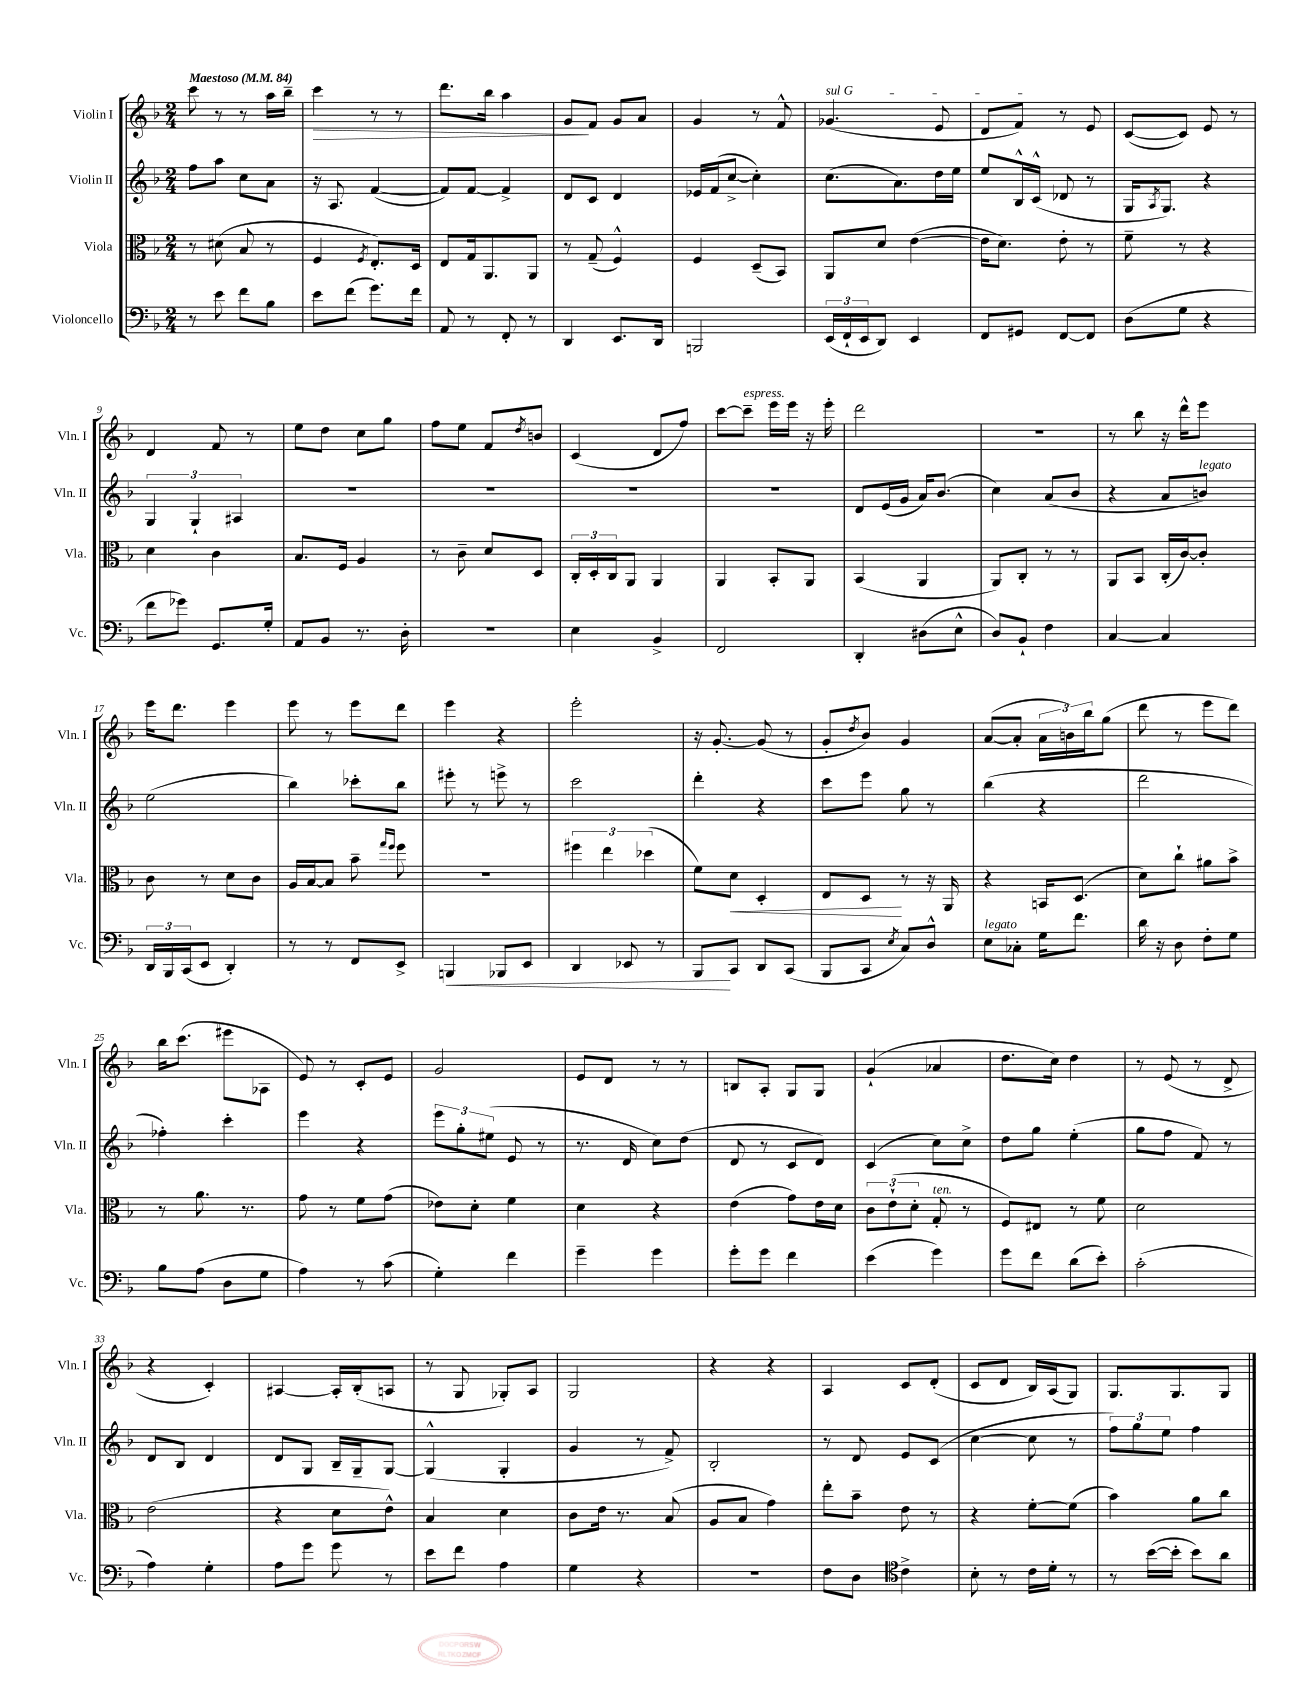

**kern	**kern	**kern	**kern
*staff4	*staff3	*staff2	*staff1
*clefF4	*clefC3	*clefG2	*clefG2
*k[b-]	*k[b-]	*k[b-]	*k[b-]
*M2/4	*M2/4	*M2/4	*M2/4
*MM84	*MM84	*MM84	*MM84
8r	8r	8ff	8ccc
8e	(8d#	8aa	8r
8f	8B-	8cc	8r
8B-	8r	8a	16aa
.	.	.	16bb-~
=	=	=	=
8e	4F	16r	4ccc
.	.	8.A	.
(8f	.	.	.
.	8qF	.	.
8.g)	8.E')	([4f	8r
.	.	.	8r
16f	16D	.	.
=	=	=	=
8AA	8E	8f])	8.ddd
8r	16G	[8f	.
.	8.AA	.	16bb-
8FF'	.	4f^]	4aa
8r	8AA	.	.
=	=	=	=
4DD	8r	8d	8g
.	(8G~	8c	8f
8.EE	4F^^)	4d	8g
.	.	.	8a
16DD	.	.	.
=	=	=	=
2BBB	4F	16e-	4g
.	.	(16f	.
.	.	[8cc^	.
.	(8D~	4cc'])	8r
.	8BB-)	.	8f^^
=	=	=	=
(24EE	8AA	(8.cc	(4.g-
24FF`	.	.	.
24EE	.	.	.
8DD)	8d	.	.
.	.	8.a)	.
4EE	([4e	.	.
.	.	16dd	8e
.	.	16ee	.
=	=	=	=
8FF	16e]	8ee	8d
.	8.d)	.	.
8GG#	.	16B-^^	8f)
.	.	(16c^^	.
[8FF	8e'	8d-	8r
8FF]	8r	8r	8e
=	=	=	=
(8D	8f~	16G	([8c
.	.	8qA	.
.	.	8.G)	.
8G	8r	.	8c])
4r	4r	4r	8e
.	.	.	8r
=	=	=	=
8f	4d	6G	4d
8g-)	.	.	.
.	.	6G`	.
8.GG	4c	.	8f
.	.	6A#	.
.	.	.	8r
16G'	.	.	.
=	=	=	=
8AA	8.B-	2r	8ee
8BB-	.	.	8dd
.	16F	.	.
8.r	4A	.	8cc
.	.	.	8gg
16D'	.	.	.
=	=	=	=
2r	8r	2r	8ff
.	8c~	.	8ee
.	8d	.	8f
.	.	.	8qdd
.	8D	.	8b
=	=	=	=
4E	24C'	2r	(4c
.	24D'	.	.
.	24C	.	.
.	8AA	.	.
4BB-^	4AA	.	8d
.	.	.	8ff)
=	=	=	=
2FF	4AA	2r	[8ccc
.	.	.	8ccc~]
.	8BB-'	.	16eee
.	.	.	16eee
.	8AA	.	16r
.	.	.	16eee'
=	=	=	=
4DD'	(4BB-	8d	2ddd
.	.	(16e	.
.	.	16g	.
(8D#	4AA	16a)	.
.	.	(8.b-	.
8E^^	.	.	.
=	=	=	=
8D)	8AA)	4cc)	2r
8BB-`	8C'	.	.
4F	8r	(8a	.
.	8r	8b-	.
=	=	=	=
[4C	8AA	4r	8r
.	8BB-	.	8bb-
4C]	(16C'	8a	16r
.	[16c)	.	16ddd^^
.	8c']	8b)	8eee
=	=	=	=
24DD	8c	(2ee	16eee
24BBB-	.	.	.
.	.	.	8.ddd
(24CC	.	.	.
8EE	8r	.	.
4DD')	8d	.	4eee
.	8c	.	.
=	=	=	=
8r	16A	4bb-)	8eee
.	[16B-	.	.
8r	8B-]	.	8r
8FF	8b-~	8ccc-'	8eee
.	16qqgg	.	.
.	16qqff	.	.
8EE^	8ff	8bb-	8ddd
=	=	=	=
4BBB	2r	8eee#'	4eee
.	.	8r	.
8BBB-	.	8eee^	4r
8EE	.	8r	.
=	=	=	=
4DD	6ff#	2ccc	2eee'
.	6ee	.	.
8EE-	.	.	.
.	(6dd-	.	.
8r	.	.	.
=	=	=	=
8BBB-	8f)	4ddd'	16r
.	.	.	[8.g'
8CC	8d	.	.
8DD	4D'	4r	(8g]
(8CC	.	.	8r
=	=	=	=
8BBB-	8E	8ccc	8g'
.	.	.	8qdd
8CC	8D	8eee	8b-)
8qE	.	.	.
8C)	8r	8gg	4g
8D^^	16r	8r	.
.	16AA	.	.
=	=	=	=
8E	4r	(4bb-	([8a
8C-'	.	.	8a']
16G	16BB	4r	24a
.	.	.	24b)
8.f	(8.D	.	.
.	.	.	24bb-
.	.	.	(8gg
=	=	=	=
16d	8d)	2ddd	8ddd
16r	.	.	.
8D	8cc`	.	8r
8F'	8a#	.	8eee
8G	8b-^	.	8ddd)
=	=	=	=
8B-	8r	4ff-')	16bb-
.	.	.	(8.ccc
(8A	8.a	.	.
8D	.	4ccc'	8eee#
.	8.r	.	.
8G	.	.	8A-
=	=	=	=
4A)	8g	4eee	8e)
.	8r	.	8r
8r	8f	4r	8c'
(8c	(8g	.	8e
=	=	=	=
4G')	8e-)	12eee	2g
.	.	12gg'	.
.	8d'	.	.
.	.	(12ee#	.
4f	4f	8e	.
.	.	8r	.
=	=	=	=
4g~	4d	8.r	8e
.	.	.	8d
.	.	16d	.
4g	4r	8cc)	8r
.	.	(8dd	8r
=	=	=	=
8g'	(4e	8d	8B
8g	.	8r	8A'
4f	8g)	8c	8G
.	16e	8d)	8G
.	16d	.	.
=	=	=	=
(4e	12c	(4c	(4g`
.	(12e`	.	.
.	12d'	.	.
4g)	8G'	8cc)	4a-
.	8r	8cc^	.
=	=	=	=
8g	8F)	8dd	8.dd
8f	8E#	8gg	.
.	.	.	16cc)
(8d	8r	(4ee'	4dd
8e')	8f	.	.
=	=	=	=
(2c'	2d	8gg	8r
.	.	8ff	(8e
.	.	8f)	8r
.	.	8r	8d^
=	=	=	=
4A)	(2e	8d	4r
.	.	8B-	.
4G'	.	4d	4c')
=	=	=	=
8A	4r	8d	[4A#
8g	.	8G	.
8g	8d	16B-~	16A#']
.	.	16G~	(16B-'
8r	8e^^)	[8G	8A
=	=	=	=
8e	4B-	(4G^^]	8r
8f	.	.	8G
4A	4d	4G'	8G-')
.	.	.	8A
=	=	=	=
4G	8c	4g	2G
.	16e	.	.
.	8.r	.	.
4r	.	8r	.
.	(8B-	8f^)	.
=	=	=	=
2r	8A	2B-'	4r
.	8B-	.	.
.	4g)	.	4r
=	=	=	=
8F	8ee'	8r	4A
8D	8b-~	8d	.
*clefC4	*	*	*
4c^	8e	8e	8c
.	8r	(8c	(8d'
=	=	=	=
8B-'	4r	[4cc	8c
8r	.	.	8d
16c	[8f'	8cc]	16B-)
16d'	.	.	(16A
8r	(8f]	8r	8G)
=	=	=	=
8r	4b-)	12ff)	8.G
.	.	12gg	.
([16b-	.	.	.
.	.	12ee	.
16b-']	.	.	8.G
8b-)	8a	4ff	.
8a	8cc	.	8G
==	==	==	==
*-	*-	*-	*-
